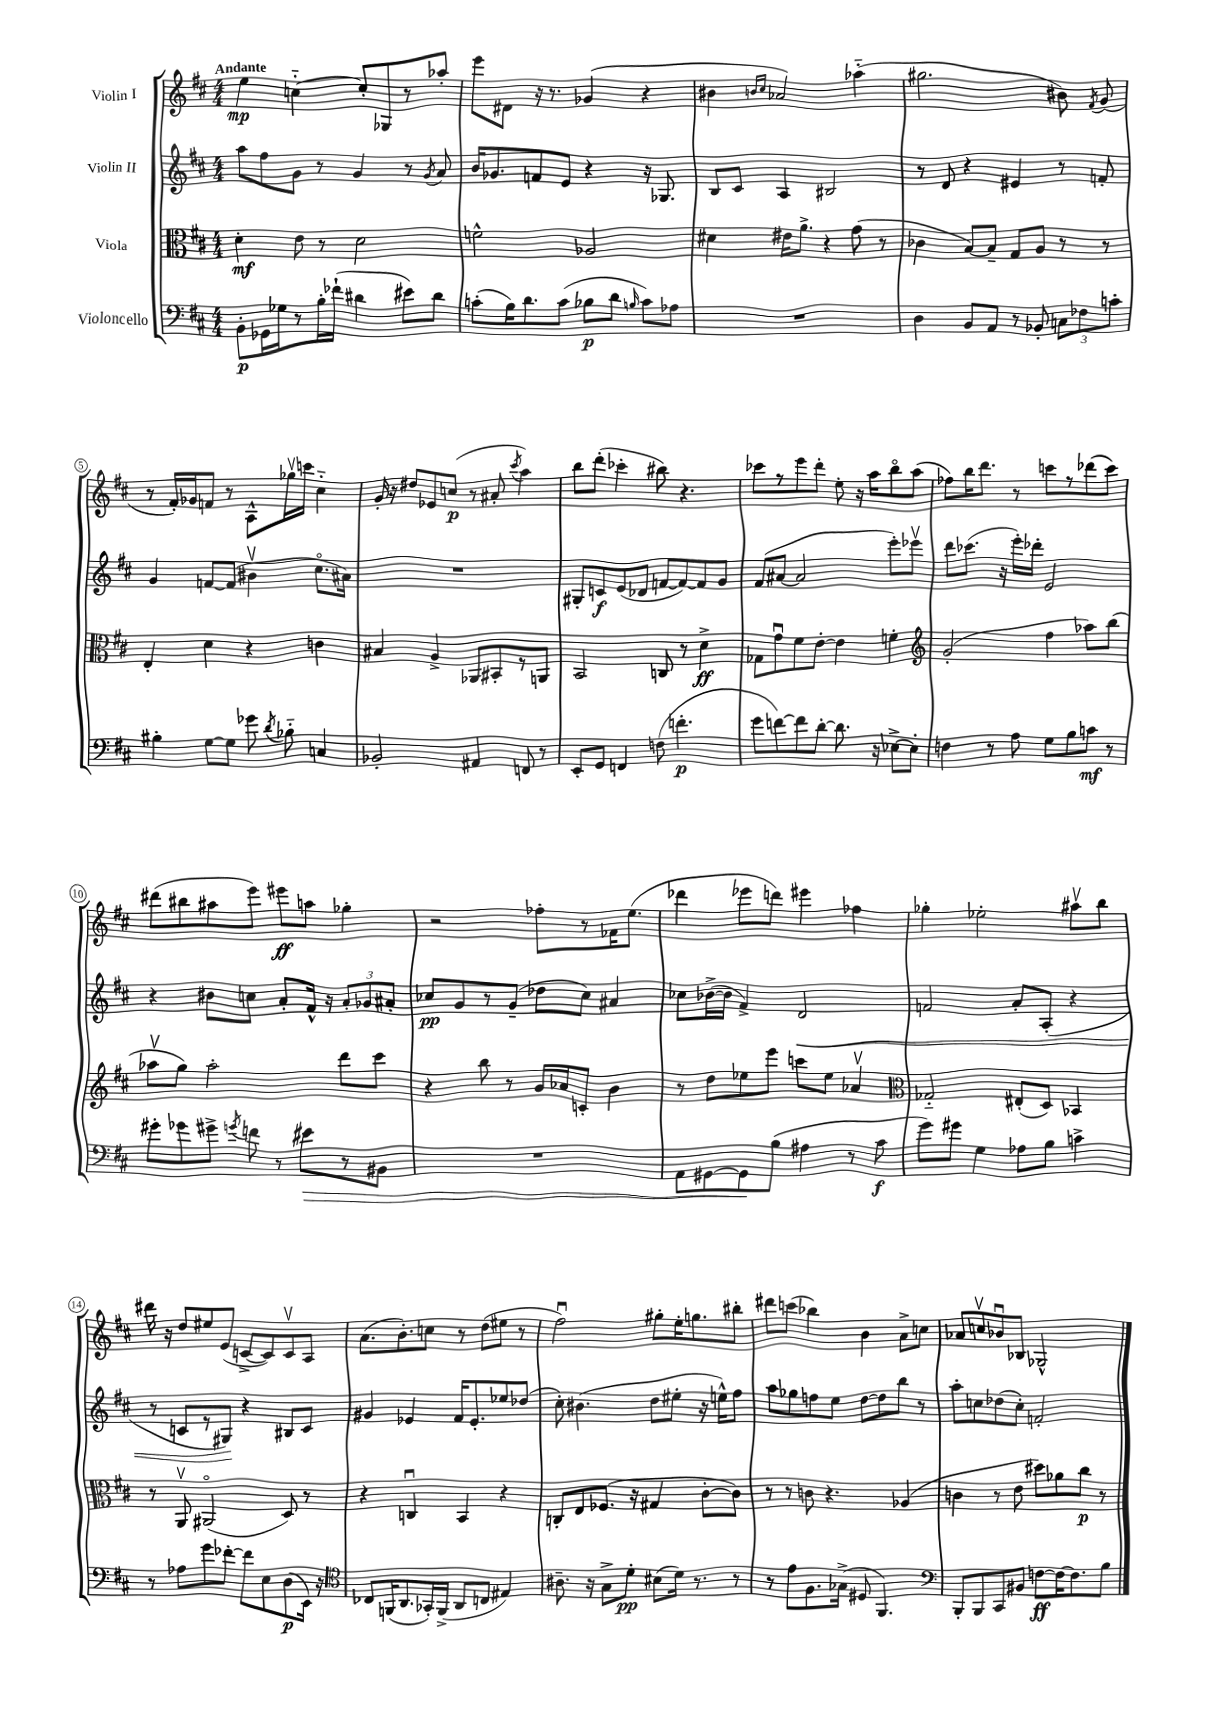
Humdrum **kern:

**kern	**kern	**kern	**kern
*staff4	*staff3	*staff2	*staff1
*clefF4	*clefC3	*clefG2	*clefG2
*k[f#c#]	*k[f#c#]	*k[f#c#]	*k[f#c#]
*M4/4	*M4/4	*M4/4	*M4/4
8BB'	4d'	8aa	4ee
16GG-	.	8ff#	.
16G-	.	.	.
8r	8e	8g	[4cc'~
16B'	8r	8r	.
(16f-`	.	.	.
4d#	2d	4g	8cc']
.	.	.	8G-
8e#)	.	8r	8r
.	.	8qg	.
8d#	.	8a	8aa-'
=	=	=	=
(8c'	2f^^	16b	8eee
.	.	8.g-	.
16B)	.	.	8d#
8.d	.	.	.
.	.	8f	16r
.	.	.	8.r
(8c	.	8e	.
8B-	2A-	4r	(4g-
8d	.	.	.
16qqB	.	.	.
8c)	.	16r	4r
.	.	8.G-	.
8A-	.	.	.
=	=	=	=
1r	4d#	8B	4b#
.	.	8c#	.
.	.	.	16qqb
.	.	.	16qqcc#
.	16e#	4A	2a-)
.	8.a^	.	.
.	4r	2B#	.
.	(8g	.	(4aa-'~
.	8r	.	.
=	=	=	=
4D	4c-	8r	2.gg#
.	.	8d	.
8BB	[8B)	4r	.
8AA	8B~]	.	.
8r	8G	4e#	.
8BB-'	8A	.	.
12C	8r	8r	8b#)
12F-	.	.	.
.	.	.	8qf#
.	8r	8f'	(8g
12c'	.	.	.
=	=	=	=
4B#'	4E'	4g	8r
.	.	.	16f#')
.	.	.	16g-
[8G	4d	[8f	8f
8G]	.	(8f]	8r
8g-	4r	4b#v	8A^^
8qd	.	.	.
8B-'~	.	.	16gg-v
.	.	.	16ccc
4C	4c	8.cc#o	4cc#'~
.	.	16a#)	.
=	=	=	=
2BB-'	4B#	1r	16g'
.	.	.	16r
.	.	.	8dd#
.	4A^	.	8e-
.	.	.	(8cc
4AA#	8AA-	.	8r
.	8BB#'	.	8a#'
.	.	.	8qccc#
8FF	8r	.	4aa)
8r	8AA	.	.
=	=	=	=
8EE'	2BB	8G#'	8bb
8GG	.	8c	(8ddd'
4FF	.	(8e	4ccc-'
.	.	8d-	.
(8F	8C	[8f	8bb#)
4.f'	8r	8f_)	4.r
.	4d^	8f]	.
.	.	8g	.
=	=	=	=
8g	8G-	(8f#	8ccc-
[8f)	8gu	[8a#	8r
8f]	8f#	2a#]	8eee
[8d'	[8e'	.	8ddd'
8.d]	4e]	.	8ee'
.	.	.	16r
16r	.	.	16aa
[8E-^	4f'	8eee')	8bbo
8E-']	.	8eee-v	(8aa
=	=	=	=
*	*clefG2	*	*
4F	(2g'	8ddd	8ff-)
.	.	(8.ccc-	16bb
.	.	.	8.ddd
8r	.	.	.
.	.	16r	.
8A	.	16eee')	8r
.	.	16ddd-'	.
8G	4ff#	2e	8ccc
8B	.	.	8r
8c	8aa-)	.	(8ddd-
8r	(8bb	.	8ccc)
=	=	=	=
8g#'	8aa-v	4r	(8ddd#
8g-	8gg)	.	8bb#
8g#^	2aa-'	8b#	8aa#
8qg	.	.	.
8f	.	8cc	8eee)
8r	.	8a'	8eee#
8e#	.	16f#^^	8aa
.	.	16r	.
8r	8ddd	12a'	4gg-'
.	.	12g-	.
8BB#	8ccc#	.	.
.	.	12a#'	.
=	=	=	=
1r	4r	8cc-	2r
.	.	8g	.
.	8bb	8r	.
.	8r	(8g~	.
.	16g	8dd-	8ff-'
.	16a-	.	.
.	8c'	8cc-)	8r
.	4b	4a#	16f-
.	.	.	(8.ee
=	=	=	=
8AA	8r	8cc-	4ddd-
[8GG#	8dd	([16b-^	.
.	.	16b-]	.
8GG#]	8ee-	4f#^)	8eee-
(8B	8eee	.	8ddd)
4A#	8ccc	2d	4eee#
.	8ee-	.	.
8r	4a-v	.	4ff-
8c#	.	.	.
=	=	=	=
*	*clefC3	*	*
8g)	2G-'~	2f	4gg-'
8g#	.	.	.
4G	.	.	2ee-'
8A-	(8E#'	8a'	.
8B	8D)	(8A'	.
4c^	4BB-	4r	8aa#v
.	.	.	8bb
=	=	=	=
8r	8r	8r	16ddd#
.	.	.	16r
8A-	8AAv	8c	8dd
8g	(2AA#o	8r	8ee#
[8f-'	.	8G#)	(8e
8f-]	.	4r	[8c^
8E	.	.	8c])
(8D	8D)	8B#	8cv
16EE)	8r	8c	8A
16r	.	.	.
=	=	=	=
*clefC4	*	*	*
8C-	4r	4g#	(8.a
(16FF	.	.	.
8.AA	.	.	8.b')
.	4Cu	4e-	.
16GG-')	.	.	8cc
(16FF^	.	.	.
8AA	4BB	16f#	8r
.	.	8.e-'	.
8C	.	.	(8dd
4E#)	4r	8ee-	8ee#
.	.	(8dd-	8r
=	=	=	=
8.A#~	8C'	8cc#')	2ff#u)
.	8E	(4.b#	.
16r	.	.	.
8G^	(8.F-	.	.
8d'	.	.	.
.	16r	.	.
(8B#	4G#	8dd	8gg#'
16d)	.	8ee#'	16ee'
8.r	.	.	8.gg
.	[8c#'	16r	.
.	.	16ee^^)	.
8r	8c#])	8ff#	8bb#'
=	=	=	=
8r	8r	8aa	8ddd#
8e	8r	8gg-	(8ccc
8.F#	8c	8ff	4bb-)
.	4.r	8ee	.
(16G-^	.	.	.
8D#	.	[8dd	4b
4.FF#)	.	8dd]	.
.	(4A-	8bb	8a^
.	.	8r	8cc
=	=	=	=
*clefF4	*	*	*
8BBB'	4c	8aa'	8a-
8BBB	.	8cc	8ccv
8CC#	8r	(8dd-	8b-u
8BB#	8e	8cc')	8B-
[8F	8dd#)	2f'	2G-^^
16F_	8a-	.	.
8.F]	.	.	.
.	8cc#	.	.
8B	8r	.	.
==	==	==	==
*-	*-	*-	*-
